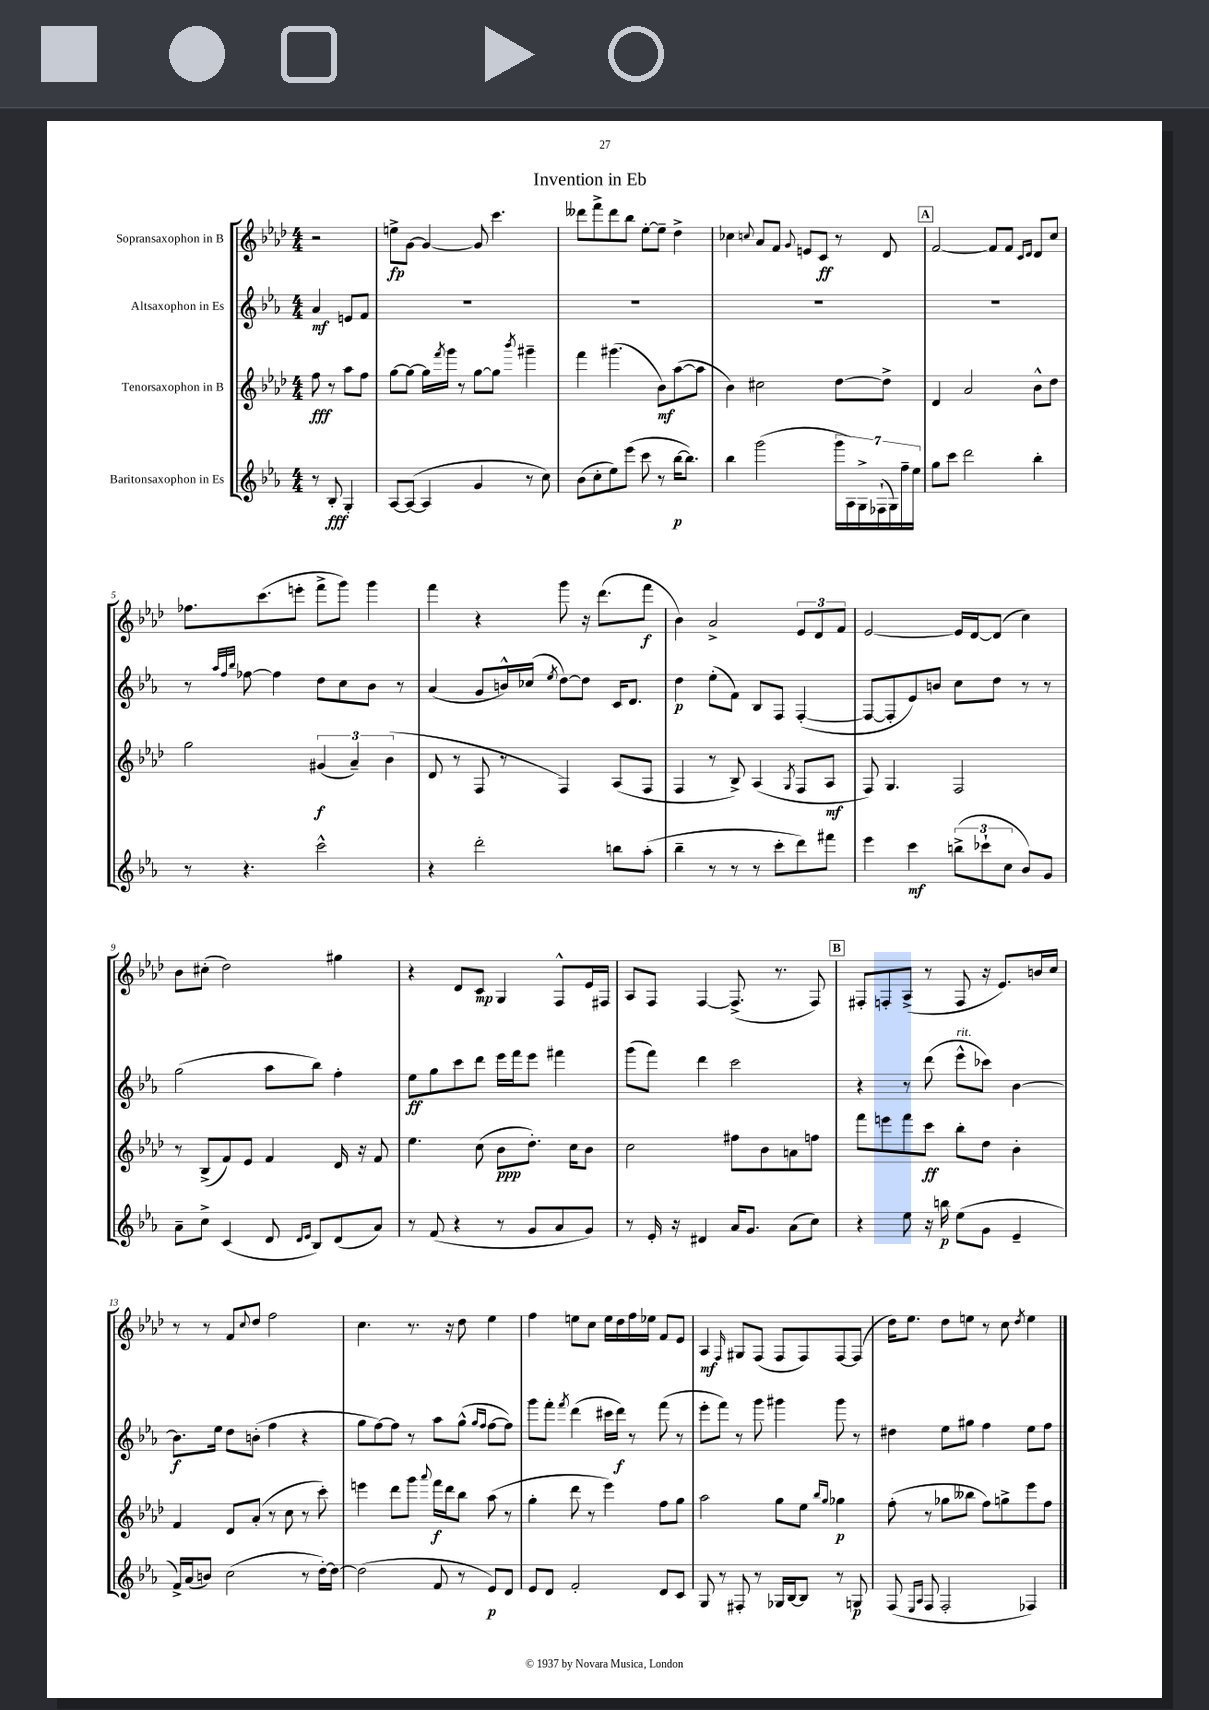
\header { title = "Invention in Eb" }
<<
\new StaffGroup <<
\new Staff = "s0" \with { instrumentName = "Sopransaxophon in B" } {
    \clef treble \key aes \major \numericTimeSignature \time 4/4 \partial 2
    r2 |
    e''8->\fp g'8~ g'4~ g'8 c'''4. |
    deses'''8 f'''8-> deses'''8 bes''8 ees''8~-. ees''8-- des''4-> |
    ces''4 \appoggiatura { c''8 } aes'8 f'8 \appoggiatura { g'8 } e'8 c'8\ff r8 des'8 |
    \mark \markup { \box "A" } f'2~ f'8 f'8 \grace { c'16 des'16 } des'8 c''8 |
    fes''8. c'''8.( e'''8-. f'''8-> g'''8) g'''4 |
    f'''4 r4 g'''8 r16 des'''8.( f'''8\f |
    bes'4) aes'2-> \tuplet 3/2 { ees'8 des'8 f'8 } |
    ees'2~ ees'16 des'16~ des'8( c''4) |
    bes'8 cis''8-.( des''2) gis''4 |
    r4 des'8 c'8\mp g4 f8-^ ees'16 fis16 |
    aes8 f8 f4~ f8.->( r8. f8) |
    \mark \markup { \box "B" } fis8-. f8-. aes8->( r8 f8 r16 ees'8.) b'16 c''16 |
    r8 r8 f'8 \appoggiatura { c''8 } des''8 f''2 |
    c''4. r8. r16 des''8 ees''4 |
    f''4 e''8 c''8 e''16 des''16 f''16 ees''16 f'8 ees'8 |
    aes4\mf \grace { f16 } gis8 f8( f8 f8) f8~ f8( |
    des''16) ees''8. des''8 e''8 r8 c''8 \acciaccatura { des''8 } e''4 \bar "|." |
}
\new Staff = "s1" \with { instrumentName = "Altsaxophon in Es" } {
    \clef treble \key ees \major \numericTimeSignature \time 4/4 \partial 2
    aes'4\mf e'8 f'8 |
    R1 |
    R1 |
    R1 |
    \mark \markup { \box "A" } R1 |
    r8 \grace { aes''32 f''32 bes''32 } fes''8~ fes''4 d''8 c''8 bes'8 r8 |
    aes'4( g'8 b'16-^) ces''16( \acciaccatura { ees''8 } d''8~) d''8 c'16 d'8. |
    d''4\p ees''8-.( f'8) bes8 f8 f4~-.( |
    f8~ f8-. ees'8) b'8 c''8 d''8 r8 r8 |
    g''2( aes''8 bes''8) f''4-. |
    ees''8\ff g''8 c'''8 d'''8 ees'''16 f'''16 ees'''8 fis'''4 |
    g'''8( f'''8) d'''4 c'''2 |
    \mark \markup { \box "B" } r4 r8 d'''8( ees'''8-^^\markup { \italic "rit." } ces'''8) bes'4~ |
    bes'8.\f ees''16 d''8 b'8-.( f''4 r4 |
    g''8 f''8~) f''8 r8 aes''8 g''8-^( \grace { g''16 f''16 } f''8~ f''8) |
    g'''8 f'''8-. \acciaccatura { f'''8 } d'''4( cis'''16 d'''16\f) r8 f'''8( r8 |
    ees'''8-. f'''8) r8 g'''8 gis'''4 gis'''8 r8 |
    dis''4 ees''8 gis''8 f''4 ees''8 f''8 \bar "|." |
}
\new Staff = "s2" \with { instrumentName = "Tenorsaxophon in B" } {
    \clef treble \key aes \major \numericTimeSignature \time 4/4 \partial 2
    f''8\fff r8 aes''8 f''8 |
    g''8~ g''8~ g''16 \acciaccatura { f'''8 } g'''16 r8 g''8~ g''8 \acciaccatura { bes'''8 } gis'''4-- |
    f'''4 gis'''4.( bes'8\mf) aes''8~( aes''8 |
    bes'4) cis''2 des''8~ des''8-> |
    \mark \markup { \box "A" } des'4 aes'2 bes'8-^ des''8 |
    g''2 \tuplet 3/2 { gis'4\f( aes'4--) bes'4( } |
    des'8 r8 f8 r8 f4) aes8( f8 |
    f4 r8 bes8->) aes4( \acciaccatura { g8 } f8 aes8\mf |
    f8) g4. f2 |
    r8 bes8->( f'8) ees'8 f'4 des'16 r16 f'8 |
    ees''4. c''8( bes'8\ppp des''8.-.) c''16 bes'8 |
    c''2 fis''8 bes'8 a'8 f''8 |
    \mark \markup { \box "B" } f'''8 e'''8 f'''8 c'''8\ff bes''8-. des''8 bes'4-. |
    f'4 des'8 aes'8-.( r8 c''8 r8 c'''8-.) |
    e'''4 des'''8 g'''8 \appoggiatura { aes'''8 } f'''16\f des'''16 bes''8 aes''8( r8 |
    g''4-. des'''8 r8 ees'''4) f''8 g''8 |
    aes''2 g''8 ees''8 \grace { bes''16 g''16 } ges''4\p |
    f''8-.( r8 ges''8 beses''8 f''8) g''8-> ees'''8 f''8 \bar "|." |
}
\new Staff = "s3" \with { instrumentName = "Baritonsaxophon in Es" } {
    \clef treble \key ees \major \numericTimeSignature \time 4/4 \partial 2
    r8 bes8-.\fff g4-. |
    aes8~ aes8~( aes4 g'4 r8 c''8) |
    bes'8( c''8-. ees''8) ees'''8( c'''8 r8 bes''16~\p bes''8.) |
    bes''4 g'''2( \tuplet 7/4 { g'''16 aes16) g16-> fes16-!( g16) f''16-- ees''16 } |
    \mark \markup { \box "A" } g''8 c'''8 d'''2 bes''4-. |
    r8 r4. c'''2-^ |
    r4 d'''2-. b''8 aes''8-.( |
    bes''4-- r8 r8 r8 c'''8-. d'''8) fis'''8 |
    ees'''4 c'''4\mf \tuplet 3/2 { b''8->( ces'''8-! c''8 } bes'8) g'8 |
    aes'8-- c''8-> c'4( d'8 \grace { d'16 ees'16 } bes8) d'8( aes'8) |
    r8 f'8( r4 r8 g'8 aes'8 g'8) |
    r8 ees'16-. r16 dis'4 aes'16 g'8. aes'8( c''8) |
    \mark \markup { \box "B" } r4 ees''8 r16 b''16\p ees''8( g'8 ees'4-- |
    f'16->) aes'16( b'8) c''2( r8 d''16~-.) d''16~ |
    d''2( f'8 r8 ees'8\p) d'8 |
    ees'8 d'8 f'2-. d'8 c'8 |
    g8 r8 fis8-. r8 ges16 bes16~ bes8 r8 g8\p |
    f8( \grace { ees16 aes16 } f8 f2-. fes4) \bar "|." |
}
>>
>>
